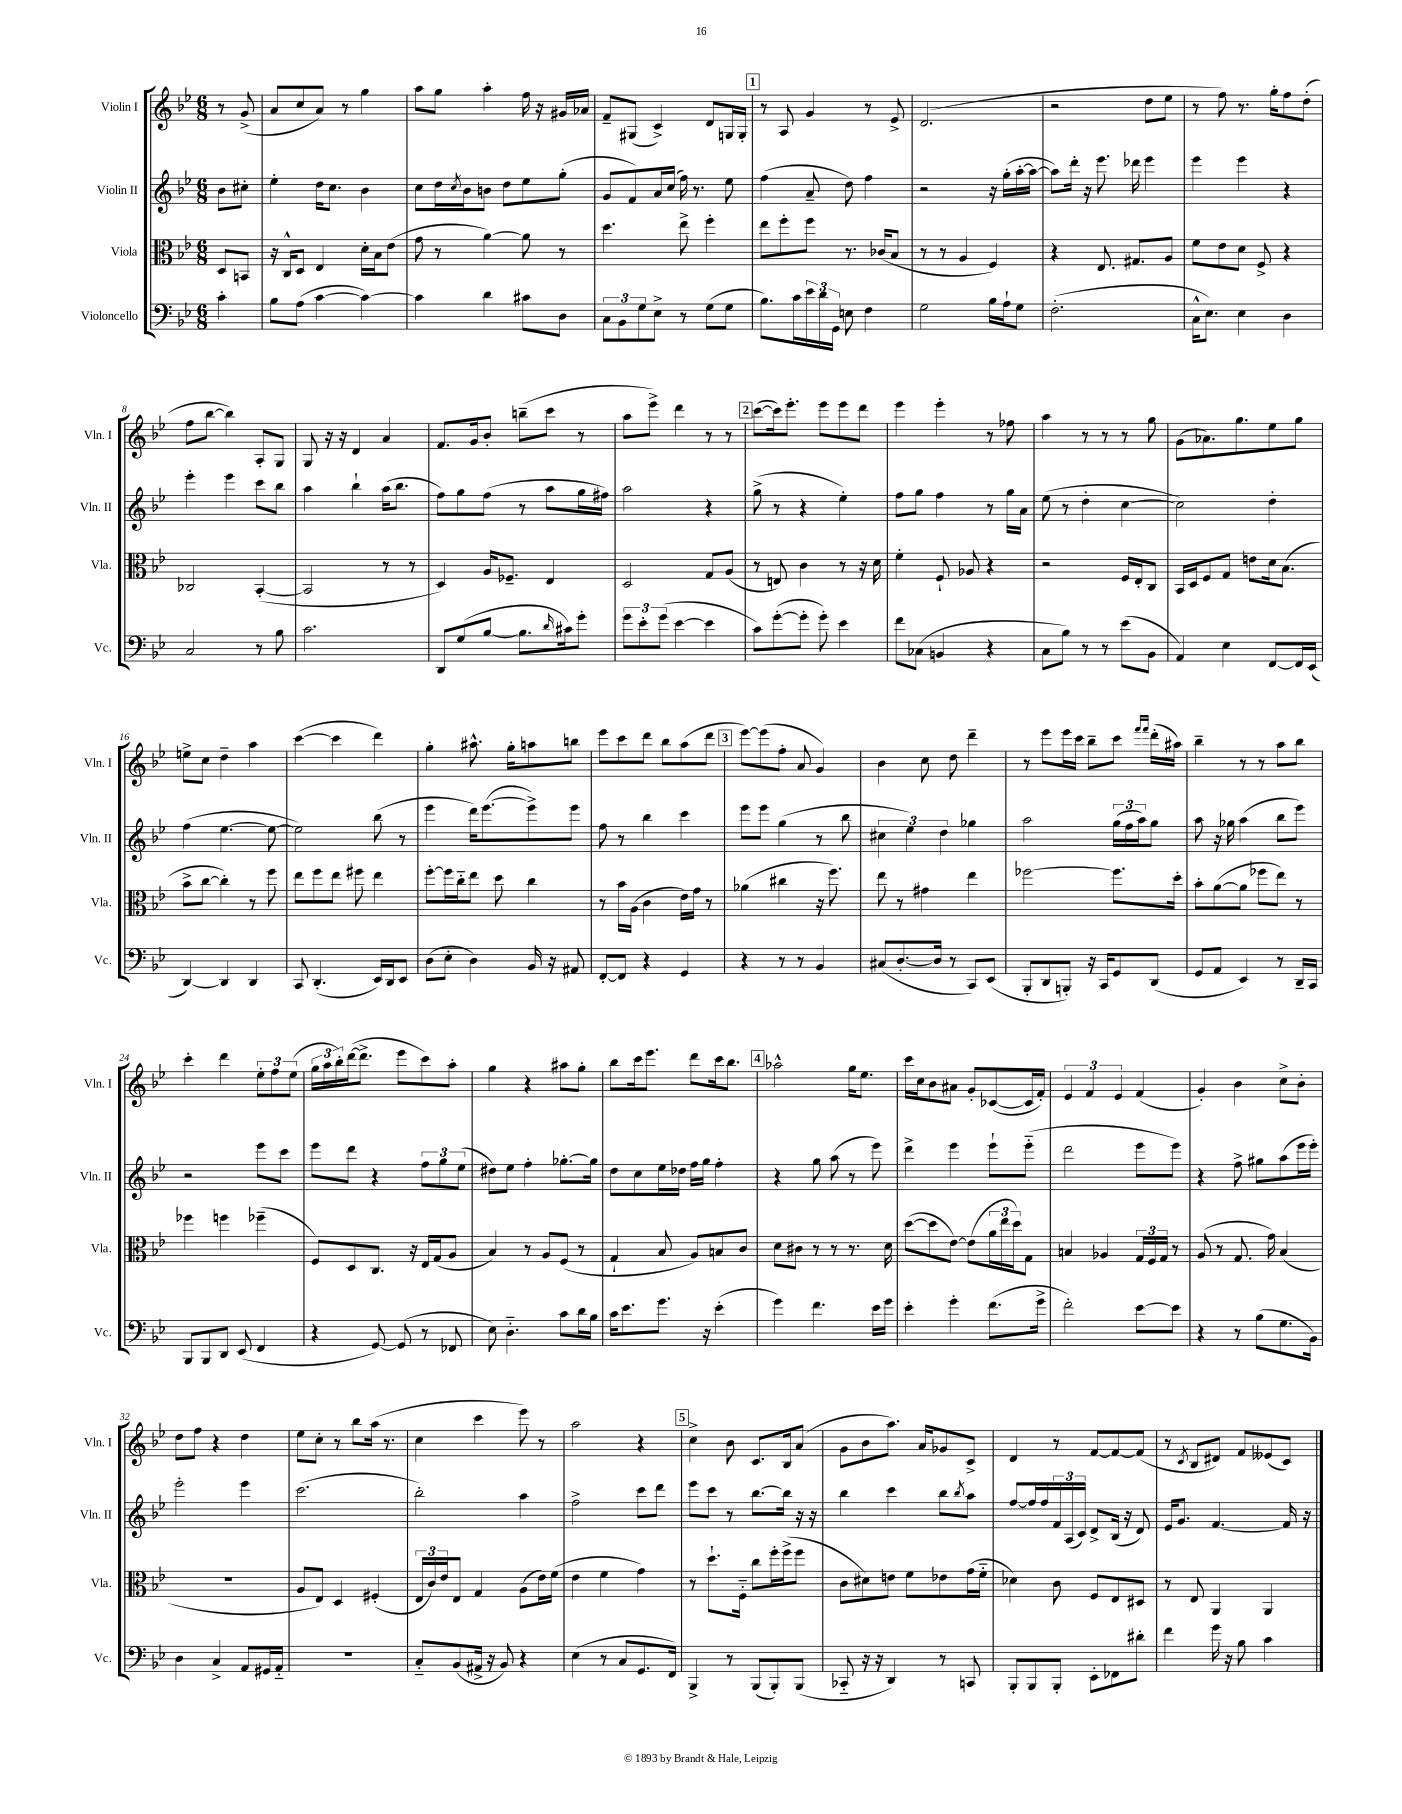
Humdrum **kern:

**kern	**kern	**kern	**kern
*staff4	*staff3	*staff2	*staff1
*clefF4	*clefC3	*clefG2	*clefG2
*k[b-e-]	*k[b-e-]	*k[b-e-]	*k[b-e-]
*M6/8	*M6/8	*M6/8	*M6/8
4c'	8D	8b-	8r
.	8BB	8cc#'	(8g^
=	=	=	=
8B-	16r	4ee-'	8a
.	16C^^	.	.
(8A	8D	.	8cc
[4c	4E-	16dd	8a)
.	.	8.cc	.
.	.	.	8r
4c_)	16d'	4b-	4gg
.	16B-	.	.
.	(8e-	.	.
=	=	=	=
4c]	8g	8cc	8aa
.	8r	16dd	8gg
.	.	8qcc	.
.	.	16b-	.
4d	[4a)	8b	4aa'
.	.	8dd	.
8c#	8a]	8ee-	16ff
.	.	.	16r
8D	8r	(8gg'	16g#
.	.	.	16a-
=	=	=	=
12C	4.dd	8g	8f~
12BB-	.	.	.
.	.	8f)	(8G#
12G	.	.	.
8E-^	.	16a	4c^)
.	.	(16cc	.
8r	8ee-^	16ff)	.
.	.	8.r	.
(8G	4ff'	.	8d
8G	.	8ee-	16G
.	.	.	16G'
=	=	=	=
8.B-)	8ee-	(4ff	8r
.	8ff'	.	8A
16c	.	.	.
24e-	8ff	8a~	4g
24d	.	.	.
24GG	.	.	.
8E	8.r	8dd)	.
4F	.	4ff	8r
.	(16c-	.	.
.	8B-	.	8e-^
=	=	=	=
2G	8r	2r	(2.d
.	8r	.	.
.	4A	.	.
16B-	4F)	16r	.
16A`	.	(16gg'	.
8G	.	[16aa'	.
.	.	16aa_	.
=	=	=	=
(2.F'	4r	8aa])	2r
.	.	16ddd'	.
.	.	16r	.
.	8.E-	8.eee-	.
.	8.G#	16ddd-	.
.	.	4eee-	8dd
.	8A	.	8ee-
=	=	=	=
16C^^	8f	4eee-	8r
8.E-)	.	.	.
.	8e-	.	8ff)
4E-	8d	4eee-	8.r
.	8F^	.	.
.	.	.	16gg'
4D	4r	4r	8ff
.	.	.	(8dd'
=	=	=	=
2C	2C-	4eee-'	8ff
.	.	.	[8bb-
.	.	4eee-	4bb-])
8r	([4BB-'	8ccc	8A'
8B-	.	8bb-	8G
=	=	=	=
2.c	2BB-]	4aa	8G
.	.	.	16r
.	.	.	16r
.	.	4bb-`	4d
.	8r	(16aa	4a
.	.	8.bb-	.
.	8r	.	.
=	=	=	=
8DD	4D)	8ff)	8.f
(8G	.	8gg	.
.	.	.	16g
[8B-	16A	(8ff	8b-'
.	8.F-~	.	.
8.B-]	.	8r	(8bb~
.	4E-	8aa	8ccc
16qqd	.	.	.
16c#)	.	.	.
8g'	.	16gg	8r
.	.	16ff#)	.
=	=	=	=
12g	2D	2aa	8aa
12e-'	.	.	.
.	.	.	8eee-^)
(12g	.	.	.
[4e-	.	.	4ddd
4e-]	8G	4r	8r
.	(8A	.	8r
=	=	=	=
8c)	8r	(8gg^	([8ccc
([8g'	8E)	8r	16ccc])
.	.	.	8.eee-'
8g']	4c	4r	.
8g')	.	.	8eee-
4e-	8r	4ee-')	8eee-
.	16r	.	8ddd
.	16d	.	.
=	=	=	=
8f	4f'	8ff	4eee-
(8C-	.	8gg	.
4BB	8F`	4ff	4eee-'
.	8A-	.	.
4r	4r	8r	8r
.	.	16gg	8ff-
.	.	16a	.
=	=	=	=
8C	2r	(8ee-	4aa
8B-)	.	8r	.
8r	.	4dd'	8r
8r	.	.	8r
(8e-	16F	[4cc	8r
.	16E-'	.	.
8BB-	8C	.	8gg
=	=	=	=
4AA)	16BB-	2cc])	(8g
.	16D	.	.
.	8F	.	8.a-)
4E-	8G	.	.
.	.	.	8.gg
.	8e	.	.
[8FF	16d	4dd'	8ee-
.	(8.B-	.	.
16FF]	.	.	8gg
(16EE-	.	.	.
=	=	=	=
[4DD)	8b-^	(4ff	8ee^
.	[8cc	.	8cc
4DD]	4cc'])	[4.ee-	4dd~
4DD	8r	.	4aa
.	8ff	8ee-_	.
=	=	=	=
8CC	8ee-	2ee-])	([4ccc
(4.DD'	8ff	.	.
.	8ee-	.	4ccc]
.	8ff#	.	.
16EE-)	4ee-	(8bb-	4ddd)
16DD	.	.	.
8EE-	.	8r	.
=	=	=	=
(8D	[8ff'	4eee-	4gg'
8E-'	16ff]	.	.
.	16cc'~	.	.
4D)	8ee-	16ddd)	8.aa#^^
.	.	([8.eee-	.
.	8dd	.	.
.	.	.	16gg'
16BB-	4cc	8eee-^])	8aa
16r	.	.	.
8AA#	.	8eee-	8bb
=	=	=	=
[8FF'	8r	8ff	8eee-
8FF]	16b-	8r	8ccc
.	(16A	.	.
4r	4c	4bb-	8ddd
.	.	.	8bb-
4GG	16e-)	4ccc	(8aa
.	16g	.	.
.	8r	.	8ddd
=	=	=	=
4r	(4a-	8eee-	[8eee-)
.	.	8eee-	(8eee-]
8r	4cc#	(4gg	8ff'
8r	.	.	8a
4BB-	16r	8r	4g)
.	8.ff)	.	.
.	.	8bb-	.
=	=	=	=
(8C#	8ee-	6cc#	4b-
[8.D'	8r	.	.
.	.	6ee-)	.
.	4g#	.	8cc
16D]	.	.	.
.	.	6dd	.
8r	.	.	8dd
8CC)	4ee-	4gg-	4ddd~
(8EE-	.	.	.
=	=	=	=
8BBB-'	[2ff-	2aa	8r
8DD	.	.	8eee-
8BBB')	.	.	16eee-
.	.	.	16ccc
16r	.	.	8bb-~
16CC	.	.	.
8GG	8.ff-]	(24gg	8ccc
.	.	24ff	.
.	.	24aa)	.
.	.	.	16qqfff
.	.	.	16qqfff
(8DD	.	8gg	(16ddd'
.	16dd'	.	16aa#)
=	=	=	=
8GG	8b-'	8aa	4bb-~
8AA	([8a	16r	.
.	.	16gg-	.
4EE-)	8a]	(4aa	8r
.	8ff-	.	8r
8r	8ee-)	8bb-	8aa
16DD~	8r	8eee-)	8bb-
16CC	.	.	.
=	=	=	=
8BBB-	4ff-	2r	4ccc'
8BBB-	.	.	.
8DD	4ff	.	4ddd
(8EE-	.	.	.
4FF	(4ff-~	8eee-	12ee-'
.	.	.	12ff
.	.	8ccc	.
.	.	.	(12ee-
=	=	=	=
4r	8F)	8eee-	24gg
.	.	.	24aa
.	.	.	24bb-')
.	8D	8ddd	([16ddd
.	.	.	8.ddd^]
[8GG)	8.C	4r	.
(8GG]	.	.	8eee-
.	16r	.	.
8r	16E-	12ff	8ccc)
.	(16G	.	.
.	.	12gg	.
8FF-	8A	.	8aa'
.	.	(12ee-	.
=	=	=	=
8E-)	4B-)	8dd#)	4gg
4.D'~	.	8ee-	.
.	8r	4ff'	4r
.	8A	.	.
8c	(8F	[8.gg-'	8aa#
16d	8r	.	8gg'
16B-	.	16gg-]	.
=	=	=	=
16c	4G`	8dd	8bb-
8.e-	.	.	.
.	.	8cc	16ccc
.	.	.	8.eee-
8.g	8B-	16ee-	.
.	.	16dd-	.
.	8A)	16ff	8ddd
16r	.	16gg	.
(4e-'	8B	4ff'	16ccc
.	.	.	8.bb-
.	8c	.	.
=	=	=	=
4g)	8d	4r	2aa-^^
.	8c#	.	.
4.f	8r	8gg	.
.	8r	(8aa	.
.	8.r	8r	16gg
.	.	.	8.ee-
16e-	.	8eee-)	.
16g	16d	.	.
=	=	=	=
4e-'	([8dd	4ddd^	16ccc
.	.	.	16cc
.	8dd]	.	8b-
4g'	[8e-)	4eee-	8a#
.	(8e-]	.	8g'
(8.f	24a	8eee-`	([8c-
.	24ee-	.	.
.	24dd)	.	.
.	8G	(8eee-'~	16c-]
16g^	.	.	16f')
=	=	=	=
2f')	4B	2ddd	6e-
.	.	.	6f
.	4A-	.	.
.	.	.	6e-
[8e-	24G	8eee-	(4f
.	24F	.	.
.	24G	.	.
8e-]	8r	8eee-)	.
=	=	=	=
4r	(8A	4r	4g')
.	8r	.	.
8r	8.G	8ff^	4b-
(8B-	.	8gg#	.
.	16g)	.	.
8.G	(4B-	(8aa	8cc^
.	.	16eee-	8b-'
16BB-)	.	16eee-')	.
=	=	=	=
4D	2.r	2eee-'	8dd
.	.	.	8ff
4C^	.	.	4r
8AA	.	4eee-	4dd
16GG#	.	.	.
16AA'~	.	.	.
=	=	=	=
2.r	8A	(2.ccc	8ee-
.	8E-)	.	8cc'
.	4D	.	8r
.	.	.	8bb-
.	(4F#'	.	(16aa
.	.	.	8.r
=	=	=	=
8C'~	24E-	2bb-')	4cc
.	24c)	.	.
.	24e-	.	.
(8BB-	8E-	.	.
16AA#^	4G	.	4ccc
16r	.	.	.
8BB-)	.	.	.
4r	(8A	4aa	8eee-)
.	16e-)	.	8r
.	(16f	.	.
=	=	=	=
(4E-	4e-	2ff^	2aa
8r	4f	.	.
8C	.	.	.
8.GG	4g)	8ccc	4r
.	.	8ddd	.
16FF)	.	.	.
=	=	=	=
4BBB-^	8r	8eee-	4cc^
.	8.dd`	8ccc	.
8r	.	8r	8b-
.	16F'~	.	.
(8BBB-	8cc	[8.bb-	8.c
8BBB-')	16ff'	.	.
.	(16ff^	16bb-]	16B-
(8BBB-	8ff	16r	(8a
.	.	16r	.
=	=	=	=
8CC-'~	8c	4bb-	8g
16r	8d#)	.	8b-
16r	.	.	.
4DD)	8e	4ccc	8.aa)
.	8f	.	.
.	.	.	16a
8r	8e-	8bb-	8g-
.	.	8qbb-	.
8CC	(16g	8aa	8c^
.	16f'~	.	.
=	=	=	=
8BBB-'	4d-)	[8ff	4d
8BBB-	.	16ff]	.
.	.	16ff	.
8BBB-'	8c	24f	8r
.	.	(24A	.
.	.	24c)	.
8EE-'	8F	8d^	[8f
8FF-	8E-	(16B-	8f_
.	.	16r	.
8d#'	8D#	8d)	(8f]
=	=	=	=
4f	8r	16e-	8r
.	.	8.g	.
.	.	.	8qc
.	8E-	.	8B-
16g	4AA	[4.f	8d#)
16r	.	.	.
8B-	.	.	8f
4c	4AA	.	(8e--
.	.	16f]	8c)
.	.	16r	.
==	==	==	==
*-	*-	*-	*-
